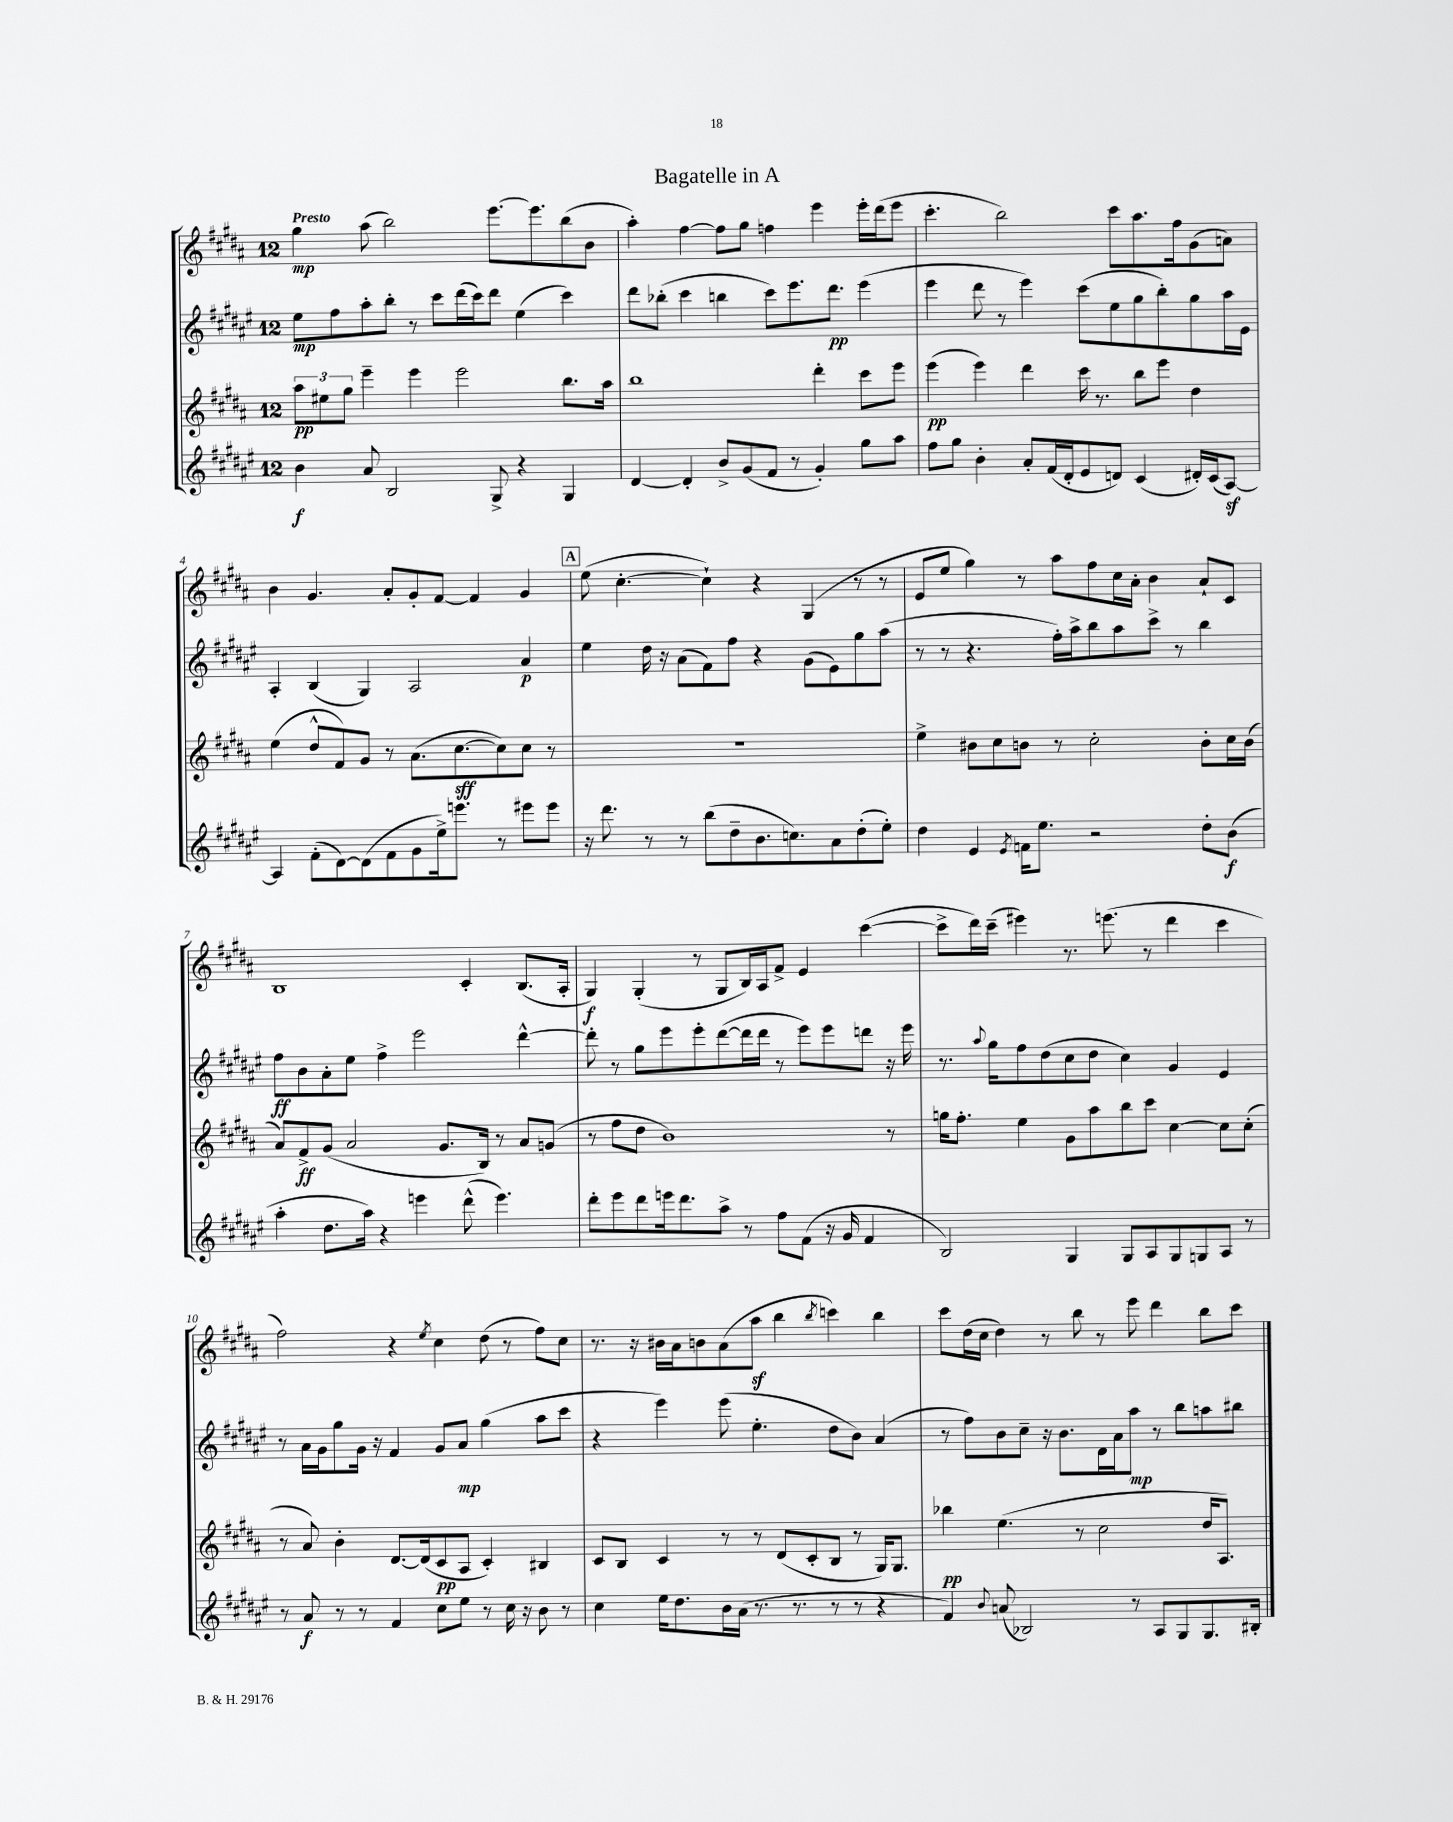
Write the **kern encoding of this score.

**kern	**kern	**kern	**kern
*staff4	*staff3	*staff2	*staff1
*clefG2	*clefG2	*clefG2	*clefG2
*k[f#c#g#d#a#e#]	*k[f#c#g#d#a#]	*k[f#c#g#d#a#e#]	*k[f#c#g#d#a#]
*M12/8	*M12/8	*M12/8	*M12/8
4b	12aa#	8ee#	4gg#
.	12ee#	.	.
.	.	8ff#	.
.	12gg#	.	.
8a#	4eee~	8aa#'	(8aa#
2B	.	8bb'	2bb)
.	4eee	8r	.
.	.	8ccc#	.
.	2eee	(16ddd#	.
.	.	16ccc#)	.
8G#^	.	8ddd#	[8.eee
4r	.	(4ee#	.
.	.	.	8.eee]
4G#	8.bb	4ccc#)	(8bb
.	.	.	8b
.	16aa#	.	.
=	=	=	=
[4d#	1bb	8ddd#	4aa#')
.	.	(8bb-'	.
4d#']	.	4ccc#	[4ff#
8b^	.	4bb	8ff#]
(8g#	.	.	8gg#
8f#	.	8ccc#)	4ff
8r	.	8.eee#	.
4g#')	4ddd#'	.	4eee
.	.	8.ddd#	.
8gg#	8ccc#	(4eee#	16eee'
.	.	.	(16ddd#
8aa#	8eee	.	8eee
=	=	=	=
8ff#	(4eee	4eee#	4.ccc#'
8gg#	.	.	.
4b'	4eee)	8ddd#	.
.	.	8r	2bb)
8a#'	4ddd#	4eee#)	.
(16f#	.	.	.
16d#'	.	.	.
8e#	16ccc#	(8ccc#	.
.	8.r	.	.
8d)	.	8ee#	8ccc#
(4c#	8bb	8gg#	8.aa#
.	8eee	8bb')	.
.	.	.	16ff#
16d#')	4dd#	8gg#	(8g#
(16c#	.	.	.
[8A#)	.	16aa#	8a)
.	.	16e#	.
=	=	=	=
4A#]	(4ee	4A#'	4b
(8f#'	8dd#^^	(4B	4.g#
[8d#)	8f#)	.	.
(8d#]	8g#	4G#)	.
8f#	8r	.	8a#'
8g#	(8.a#	2A#	8g#'
16ee#^)	.	.	[8f#
8.eee	[8.cc#	.	.
.	.	.	4f#]
8r	8cc#])	.	.
8eee#	8cc#	4a#	4g#
8eee#	8r	.	.
=	=	=	=
16r	1.r	4ee#	(8ee
8.ddd#	.	.	.
.	.	.	[4.cc#'
8r	.	16dd#	.
.	.	16r	.
8r	.	(8a#	.
(8bb	.	8f#)	4cc#`])
8dd#~	.	8ff#	.
8.b	.	4r	4r
8.cc)	.	.	.
.	.	(8g#	(4G#
8a#	.	8e#)	.
(8dd#'	.	8gg#	8r
8ee#')	.	(8aa#	8r
=	=	=	=
4dd#	4ee^	8r	8e
.	.	8r	8ee
4e#	8b#	4.r	4gg#)
.	8cc#	.	.
8qe#	.	.	.
16f	8b	.	8r
8.ee#	.	.	.
.	8r	16ff#')	8aa#
.	.	16aa#^	.
2r	2cc#'	8bb	8ff#
.	.	8aa#	16cc#
.	.	.	16a#'
.	.	8ccc#^	4b
.	.	8r	.
8dd#'	8b'	4bb	8a#`
(8b	16cc#	.	8c#
.	(16b	.	.
=	=	=	=
4aa#'	8a#)	8ff#	1B
.	8f#^	8b	.
8.dd#	(8g#	8a#'	.
.	2a#	8ee#	.
16aa#)	.	.	.
4r	.	4ff#^	.
4eee	.	2eee#	.
.	8.g#	.	.
(8ddd#^^	.	.	4c#'
.	16B)	.	.
4.eee)	8r	.	.
.	8a#	[4ddd#^^	(8.B
.	(8g	.	.
.	.	.	16A#'
=	=	=	=
8ddd#'	8r	8ddd#']	4G#)
8eee#	8ff#	8r	.
8ddd#	8dd#	8gg#	(4G#'
16eee	1b)	8eee#	.
8.ddd#	.	.	.
.	.	8eee#'	8r
8aa#^	.	([8ddd#	8G#
8r	.	16ddd#]	16B)
.	.	16ddd#	16A#
8ff#	.	8r	8f#^
(8f#	.	8eee#)	4e
16r	.	8eee#	.
16g#	.	.	.
4f#	.	8ddd	([4ccc#
.	8r	16r	.
.	.	16eee#	.
=	=	=	=
2B)	16gg	8.r	8ccc#^]
.	8.ff#'	.	.
.	.	.	16ddd#)
.	.	8qqaa#	.
.	.	16gg#	(16ccc#~
.	4ee	8ff#	4eee#)
.	.	(8dd#	.
4G#	8g#	8cc#	8.r
.	8aa#	8dd#	.
.	.	.	(8.eee
8G#	8bb	4cc#)	.
8A#	8ccc#	.	8r
8G#	[4cc#	4g#	4ddd#
8G	.	.	.
8A#	8cc#]	4e#	4ccc#
8r	(8cc#'	.	.
=	=	=	=
8r	8r	8r	2ff#)
8a#	8a#)	16a#	.
.	.	16g#	.
8r	4b'	8gg#	.
8r	.	16g#	.
.	.	16r	.
4f#	[8.d#	4f#	4r
.	(16d#]	.	.
.	.	.	8qee
8cc#	8c#	8g#	4cc#
8ee#	8A#	8a#	.
8r	4c#')	(4gg#	(8dd#
16cc#	.	.	8r
16r	.	.	.
8b	4B#	8aa#	8ff#)
8r	.	8ccc#	8cc#
=	=	=	=
4cc#	8c#	4r	8.r
.	8B	.	.
.	.	.	16r
16ee#	4c#	4eee#)	16b#
8.dd#	.	.	16a#
.	.	.	8b
16b	8r	(8eee#	(8a#
(16a#	.	.	.
8.r	8r	4.ee#'	8aa#
.	(8d#	.	4bb
8.r	.	.	.
.	8c#'	.	.
.	.	.	8qbb
8r	8B	8dd#	4ccc)
8r	8r	8b)	.
4r	16G#)	(4a#	4bb
.	8.G#	.	.
=	=	=	=
4f#)	4bb-	8r	8ccc#
.	.	8ff#)	(16dd#
.	.	.	16cc#
8qqb	.	.	.
(8a	(4.ee	8b	4dd#)
2B-)	.	8cc#~	.
.	.	16r	8r
.	.	8.b	.
.	8r	.	8bb
.	2cc#	16d#	8r
.	.	16a#	.
8r	.	8aa#	8eee
8A#	.	8r	4ddd#
8G#	.	8bb	.
8.G#	16dd#	8aa	8bb
.	8.A#)	.	.
.	.	8bb#	8ccc#
16B#'	.	.	.
==	==	==	==
*-	*-	*-	*-
